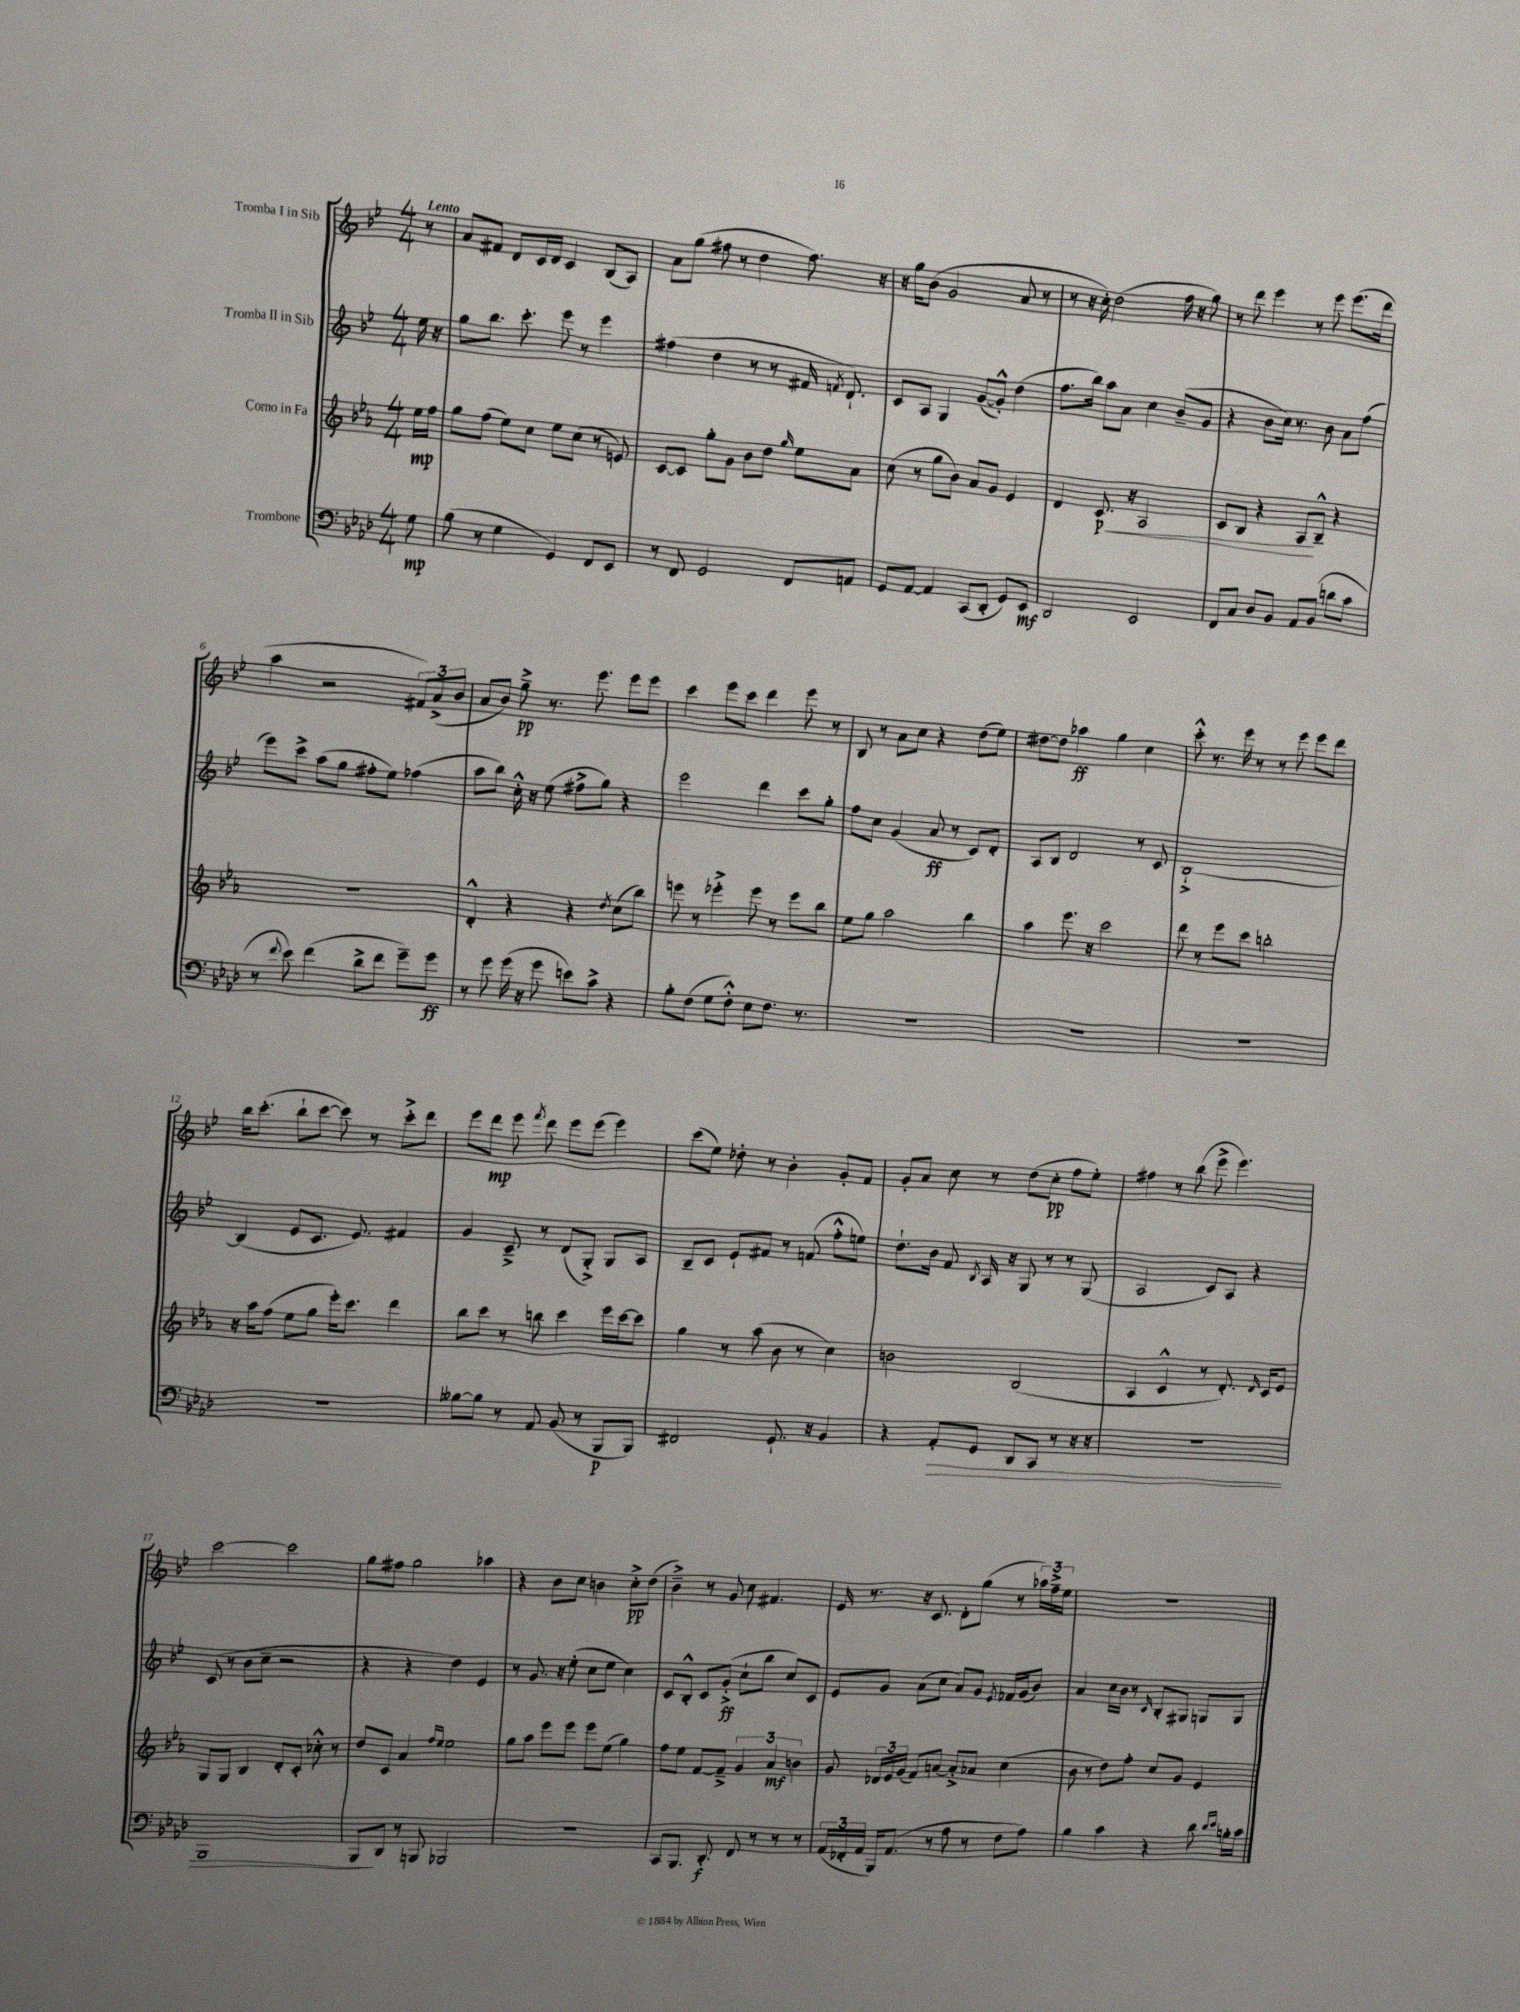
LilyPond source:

<<
\new StaffGroup <<
\new Staff = "s0" \with { instrumentName = "Tromba I in Sib" } {
    \clef treble \key bes \major \numericTimeSignature \time 4/4 \partial 8 \tempo "Lento"
    \autoBeamOff r8 |
    a'8[ fis'8] d'8[ c'16 d'16] c'4 bes8[( a8]) |
    a'8[ g''8]( fis''8 r8 d''4 fis''8.) r16 |
    r16 g''16[ bes'8]( g'2 a'8 r8 |
    r8 r16 c''16-.) d''2( f''16 r16 g''8) |
    r8 d'''8 ees'''4 r8 ees'''8 ees'''8.[( d'''16] |
    a''4 r2 \tuplet 3/2 { fis'8[) a'8->( bes'8] } |
    a'8[ bes'8]) g''8--->\pp r8. ees'''8. ees'''8[ ees'''8] |
    c'''4 ees'''8[ c'''8] d'''4 ees'''8 r8 |
    bes8 r8 a'8[ c''8] r4 d''8[( ees''8]) |
    dis''8[~ dis''8] aes''4\ff g''4 c''4 |
    c'''8-.-^ r8. ees'''16 r8 r8 ees'''8 ees'''8[ d'''8] |
    bes''16[ c'''8.]-.( bes''8[-! c'''8]~ c'''8) r8 c'''8[-.-> d'''8] |
    ees'''8[ d'''8]\mp ees'''8 \acciaccatura { f'''8 } d'''8 ees'''8[ ees'''8]( ees'''4) |
    c'''8[( ees''8]) des''8-. r8 bes'4-. g'8[-. f'8] |
    g'8[-. a'8] c''8 r8 d''8[( c''8]-.\pp f''8[ ees''8]-.) |
    fis''4 r8 bes''8( ees'''8-> ees'''4.) |
    c'''2~ c'''2 |
    g''8[ fis''8] g''2 aes''4 |
    r4 bes'8[ c''8] b'4 c''8[-.->\pp d''8]( |
    bes'4--->) r8 g'8 c''8 fis'4. |
    ees'16 r8. r16 c'8. d'8[-. g''8]( r8 \tuplet 3/2 { aes''16[) f''16---> ees''16] } |
    r1 \bar "|." |
}
\new Staff = "s1" \with { instrumentName = "Tromba II in Sib" } {
    \clef treble \key bes \major \numericTimeSignature \time 4/4 \partial 8
    \autoBeamOff ees''16 r16 |
    g''8[ bes''8.] c'''8.-. ees'''8 r8 ees'''4 |
    fis''4( d''4 r8 r8 fis'16 \acciaccatura { f'8 } d'8.-!) |
    c'8[ a8] g4 g'8[~( g'8]-.-^) d''4( |
    f''8.[ bes''16]) a''8[ a'8] c''4 bes'8[--( g'8] |
    r4 bes'8[ c''16]) r8. bes'8 a'8[ f''8]( |
    ees'''8[) c'''8]-> a''8[( g''8] fis''8[-. ees''8]) fes''4( |
    a''8[ bes''8]) c''16-.-^ r16 ees''8( fis''8[-> g''8]) r4 |
    ees'''2 d'''4 c'''8[ g''8]-. |
    f''8[ c''8] g'4( a'8\ff r8 c'8[) d'8]-. |
    a8[ bes8] d'2 r8 c'8 |
    bes1~-!-> |
    bes4( ees'8[ c'8.] ees'8.) fis'4 |
    g'4 c'8---> r8 d'8[( g8]-.->) g8[ a8] |
    bes8[-- c'8] ees'8[-! fis'8] r8 f'8( f''8[-.-^ e''8]) |
    d''8.[-! bes'16] f'8 \acciaccatura { bes8 } a16 r16 g8 r8 r8 g8( |
    a2 c'8[) a8] r4 |
    c'8( r8 bes'8[ c''8]-- r2 |
    r4 r4 d''4) ees'4 |
    r8 g'8. r16 ees''8-.( c''8[ ees''8] c''4) |
    c'8[ bes8]-.-^ c'8[ g'8]-.->\ff( c''8[-! bes''8] c''8[) c'8] |
    ees'8[ g'8] a'8[( c''8] a'8[) g'8] \acciaccatura { ees'8 } fes'16[ g'16( bes'8]) |
    a'4 c''16[ bes'16] r8 \grace { c'16 } bes8[-. gis8] g8[ g8] \bar "|." |
}
\new Staff = "s2" \with { instrumentName = "Corno in Fa" } {
    \clef treble \key ees \major \numericTimeSignature \time 4/4 \partial 8
    \autoBeamOff ees''16[\mp f''16] |
    g''8[ f''8]( ees''8[) c''8] ees''8[ c''8]( r8 e'8) |
    c'8[~ c'8] g''8[-. g'8] bes'8[ d''8] \grace { g''16 } ees''8[ aes'8] |
    c''8( r8 g''8[ bes'8]) aes'8[ g'8] ees'4 |
    d'4 c'8.\p\< r16 aes2 |
    c'8[ bes8] r4 aes8[\! bes8]---^ r4 |
    R1 |
    d'4-.-^ r4 r4 \acciaccatura { d''8 } c''8[( bes''8]) |
    e'''8 r8 ees'''4-.-> ees'''8 r8 ees'''8[ bes''8] |
    ees''8[ g''8] aes''2 bes''4 |
    aes''4 ees'''8. r16 c'''2 |
    d'''8 r8 ees'''8[ c'''8] b''2-. |
    r16 aes''16[ f''8]( ees''8[ g''8] ees'''16[-.) c'''8.] d'''4 |
    bes''8[ c'''8] r8 b''8 c'''4 ees'''16[ c'''16~ c'''8] |
    g''4 r8 aes''8( bes'8 r8 c''4) |
    b'2 bes2( |
    aes4 c'4-^ r8 d'8.-.) \grace { d'16 } c'16[ ees'8] |
    g8[ g8] bes4 d'8[-. c'8]-. ces''8-.-^ r8 |
    d''8[ c'8] aes'4 \grace { f''16[ ees''16] } ees''2 |
    g''8[ aes''8] ees'''8[ ees'''8] ees'''8[ ees''8]( g''4) |
    f''8[ ees''8] f'8[~ f'8]---> \tuplet 3/2 { g'4 aes'4\mf b'4 } |
    g'8 \tuplet 3/2 { des'16[ ees'16 g'16]( } f'8[) a'8]~ a'8[-.-> aes'8] c''4( |
    bes'8 r8 d''8[) f''8]-. c''8[ g'8] ees'4 \bar "|." |
}
\new Staff = "s3" \with { instrumentName = "Trombone" } {
    \clef bass \key aes \major \numericTimeSignature \time 4/4 \partial 8
    \autoBeamOff g8\mp |
    bes8( r8 g4 g,4) f,8[ ees,8] |
    r8 f,8 g,2 f,8[ a,8] |
    g,8[ aes,8]~ aes,4 c,8[( des,8]-. g,8[) ees,8]\mf |
    des,2 ees,2 |
    f,8[ c8] des8[ bes,8] aes,8[ bes,8]( d'8[ c'8] |
    r8 \appoggiatura { f'8 } ees'8) f'4( des'8[-> f'8] g'8[--) g'8]\ff |
    r8 g'8 g'16( r16 g'8 e'8[) c'8]-> r4 |
    bes8[-. f8]( g8[ f8]-.-^) ees8[ f8.] r8. |
    R1 |
    R1 |
    R1 |
    R1 |
    beses8[~ beses8] r8 aes,8 bes,8( r8 bes,,8[\p bes,,8]) |
    fis,2 g,8.-! r16 bes,4 |
    r4 aes,8[-.\> g,8] des,8[ c,8] r8 r16 r16 |
    R1 |
    bes,,1 |
    bes,,8[\! des,8] r8 b,,8 bes,,2 |
    R1 |
    c,8[ bes,,8.] des,8.-.\f f,8 r8 r8 r8 |
    \tuplet 3/2 { aes,16[( fes,16-. aes,16] } bes,,16[) aes,8.]( r8 aes8 r8 f8[ aes8]) |
    bes4 c'4 r4 des'8 \grace { des'16[ ees'16] } b16[-. c'16] \bar "|." |
}
>>
>>
